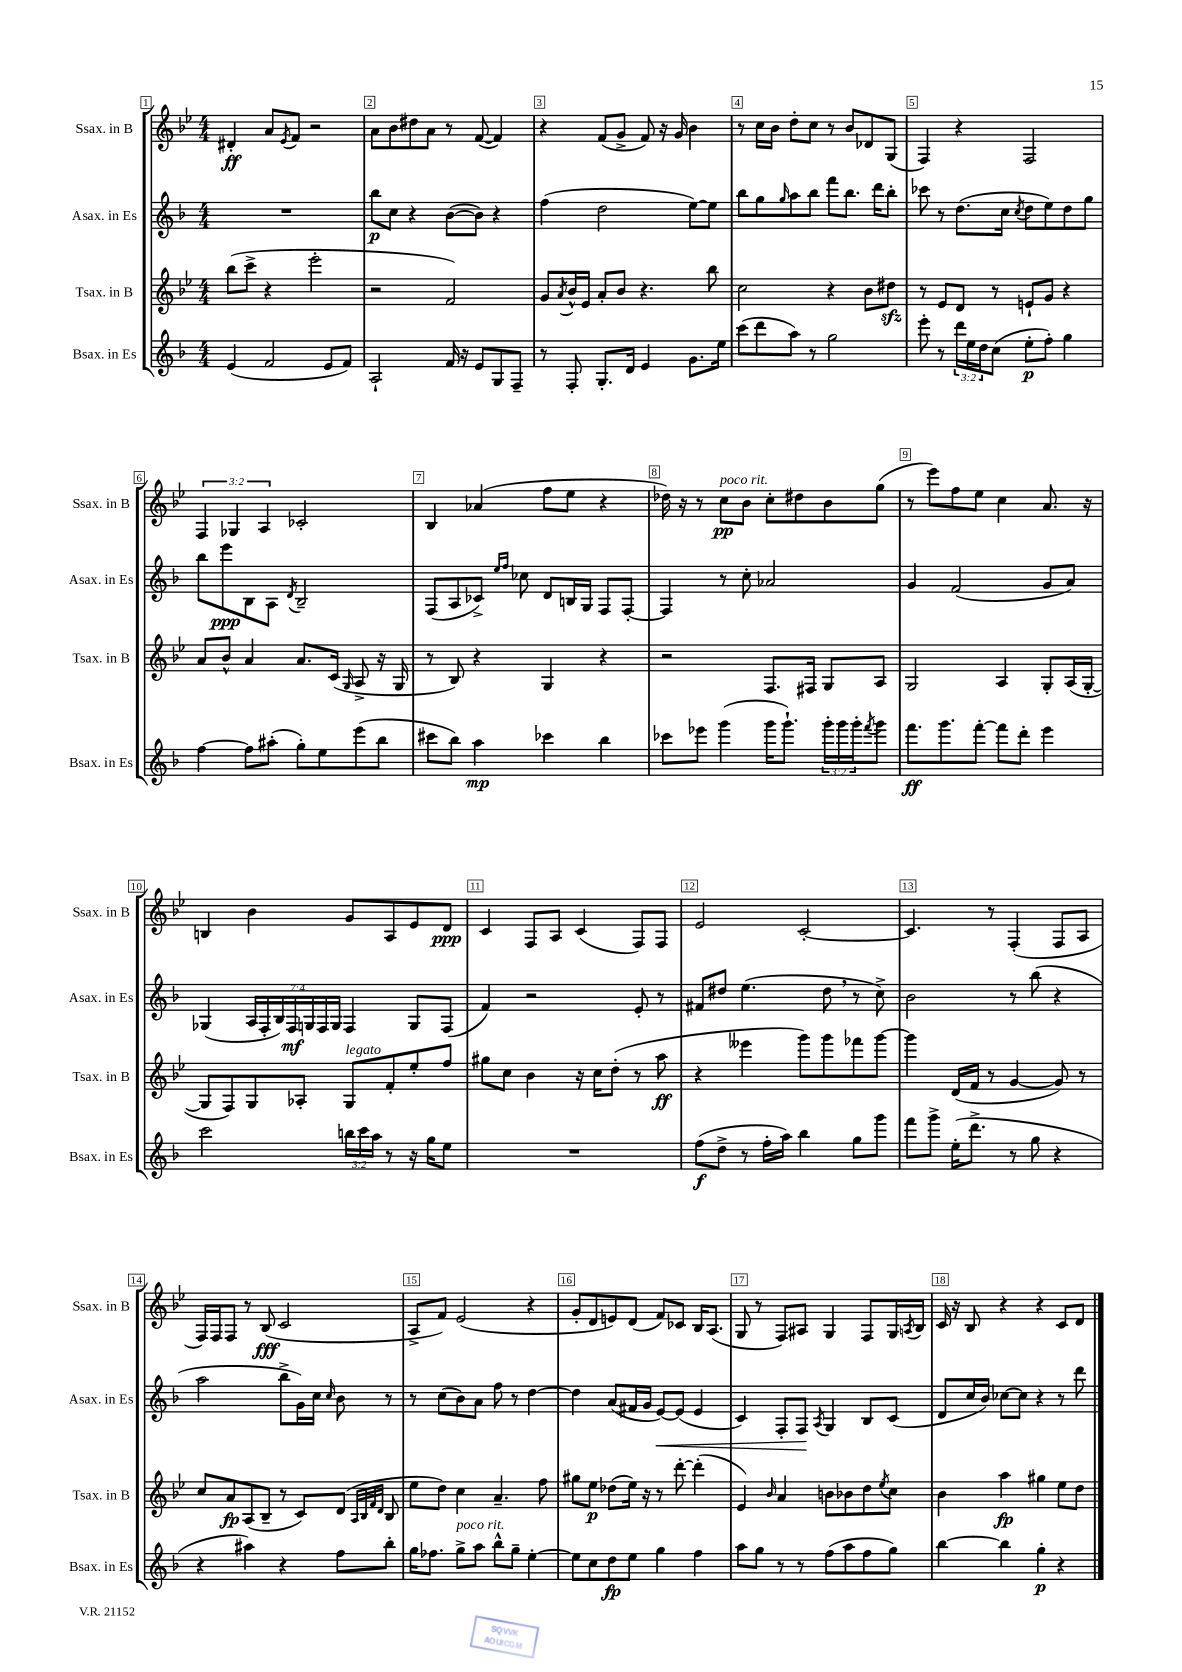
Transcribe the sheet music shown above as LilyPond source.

<<
\new StaffGroup <<
\new Staff = "s0" \with { instrumentName = "Ssax. in B" shortInstrumentName = "Ssax. in B" } {
    \clef treble \key bes \major \numericTimeSignature \time 4/4 \override Staff.TupletNumber.text = #tuplet-number::calc-fraction-text
    dis'4-.\ff a'8 \acciaccatura { ees'8 } f'8 r2 |
    a'8 bes'8 dis''8 a'8 r8 f'8~( f'4) |
    r4 f'8( g'8-> f'8) r16 g'16 bes'4 |
    r8 c''16 bes'16 d''8-. c''8 r8 bes'8 des'8 g8( |
    f4) r4 f2 |
    \tuplet 3/2 { f4 ges4 a4 } ces'2-. |
    bes4 aes'4( f''8 ees''8 r4 |
    des''16) r16 r8 c''8\pp^\markup { \italic "poco rit." } bes'8 c''8-. dis''8 bes'8 g''8( |
    r8 ees'''8) f''8 ees''8 c''4 a'8. r16 |
    b4 bes'4 g'8 a8 ees'8 d'8\ppp |
    c'4 f8 a8 c'4( f8) f8 |
    ees'2 c'2~-. |
    c'4. r8 f4-.( f8 a8 |
    f16) f16 f8 r8 bes8\fff( c'2 |
    a8-> f'8) ees'2( r4 |
    g'8-. d'8 e'8) d'8( f'8) ces'8 bes16 a8.( |
    g8 r8 f8) ais8 g4 f8 g16 \acciaccatura { a8 } bes16 |
    c'16 r16 bes8 r4 r4 c'8 d'8 \bar "|." |
}
\new Staff = "s1" \with { instrumentName = "Asax. in Es" shortInstrumentName = "Asax. in Es" } {
    \clef treble \key f \major \numericTimeSignature \time 4/4 \override Staff.TupletNumber.text = #tuplet-number::calc-fraction-text
    R1 |
    bes''8\p c''8 r4 bes'8~( bes'8) r4 |
    f''4( d''2 e''8~) e''8 |
    bes''8 g''8 \grace { g''16 } a''8 bes''8 f'''8 bes''8. d'''16 bes''8-. |
    ces'''8 r8 d''8.( c''16 \acciaccatura { c''8 } d''8 e''8) d''8 g''8 |
    bes''8 e'''8\ppp bes8 a8 \acciaccatura { d'8 } bes2-- |
    f8( a8 ces'8->) \grace { e''16 f''16 } ces''8 d'8 b16 g16 f8 f8~-. |
    f4 r8 c''8-. aes'2 |
    g'4 f'2( g'8 a'8) |
    ges4( \tuplet 7/4 { a16 f16-. bes16) f16\mf g16 f16 g16 } f4 g8 f8( |
    f'4) r2 e'8-. r8 |
    fis'8 dis''8 e''4.( dis''8 \breathe r8 c''8->) |
    bes'2 r8 bes''8( r4 |
    a''2 bes''8-> g'16) c''16 \grace { c''16 } bes'8 r8 |
    r8 c''8( bes'8) a'8 f''8 r8 d''4~ |
    d''4 a'8( fis'16 g'16 e'8~\<) e'8( e'4 |
    c'4) f8-. f8\! \acciaccatura { a8 } g4 bes8 c'8( |
    d'8 c''16 bes'16) ces''8~ ces''8 r4 r8 d'''8 \bar "|." |
}
\new Staff = "s2" \with { instrumentName = "Tsax. in B" shortInstrumentName = "Tsax. in B" } {
    \clef treble \key bes \major \numericTimeSignature \time 4/4
    bes''8( c'''8-> r4 ees'''2-. |
    r2 f'2) |
    g'8 \acciaccatura { a'8 } bes'16-^ ees'16 a'8-. bes'8 r4. bes''8 |
    c''2 r4 bes'8 dis''8\sfz |
    r8 ees'8 d'8 r8 e'8-! g'8 r4 |
    a'8 bes'8-^ a'4 a'8. c'16( \grace { g16 } a8-> r16 g16 |
    r8 bes8) r4 g4 r4 |
    r2 f8. fis16 g8 a8 |
    g2 a4 g8-. a16( g16~-. |
    g8 f8) g8 aes8-. g8^\markup { \italic "legato" } f'8-. ees''8-. f''8 |
    gis''8 c''8 bes'4 r16 c''16 d''8-.( r8 a''8\ff |
    r4 eeses'''4 g'''8) g'''8 fes'''8 g'''8~ |
    g'''4 d'16( f'16 r8 g'4~ g'8) r8 |
    c''8 a'8\fp a8( bes8-- r8 c'8) d'8( \grace { a32 bes32 f'32 d'32 } bes8 |
    ees''8 d''8) c''4 a'4.-- f''8 |
    gis''8 ees''8\p des''8( ees''16) r16 r8 d'''8~-. d'''4-.( |
    ees'4) \grace { bes'16 } a'4 b'8 bes'8 d''8 \acciaccatura { ees''8 } c''8 |
    bes'4 a''4\fp gis''4 ees''8 d''8 \bar "|." |
}
\new Staff = "s3" \with { instrumentName = "Bsax. in Es" shortInstrumentName = "Bsax. in Es" } {
    \clef treble \key f \major \numericTimeSignature \time 4/4 \override Staff.TupletNumber.text = #tuplet-number::calc-fraction-text
    e'4( f'2 e'8 f'8) |
    a2-! f'16 r16 e'8 g8 f8-- |
    r8 f8-. g8.-. d'16 e'4 g'8. e''16 |
    c'''8( d'''8 a''8) r8 g''2 |
    e'''8-. r8 \tuplet 3/2 { d'''16 e''16 d''16 } c''8( e''8-.\p f''8-.) g''4 |
    f''4~ f''8 ais''8-.( g''8-.) e''8 e'''8( bes''8 |
    cis'''8 bes''8) a''4\mp ces'''4 bes''4 |
    ces'''8 ees'''8 g'''4( g'''16 g'''8.-!) \tuplet 3/2 { g'''16-. g'''16 g'''16-. } \acciaccatura { f'''8 } g'''8 |
    f'''8.\ff g'''8. f'''8~-. f'''8 d'''8-. e'''4 |
    c'''2 \tuplet 3/2 { b''16 c'''16 a''16 } r8 r16 g''16 e''8 |
    R1 |
    f''8\f( d''8-> r8 f''16-. a''16) bes''4 g''8 g'''8 |
    f'''8 g'''8-> e''16-.( d'''8.-> r8 g''8 r4 |
    r4 ais''4) r4 f''8 bes''8-. |
    g''16 fes''8. g''8->^\markup { \italic "poco rit." } a''8 bes''8-^ g''8-- e''4~-. |
    e''8 c''8 d''8\fp e''8 g''4 f''4 |
    a''8 g''8 r8 r8 f''8( a''8 f''8 g''8) |
    bes''4~ bes''4 g''4-.\p r4 \bar "|." |
}
>>
>>
\layout { \context { \Score \override BarNumber.break-visibility = ##(#f #t #t) barNumberVisibility = #all-bar-numbers-visible \override BarNumber.stencil = #(make-stencil-boxer 0.1 0.3 ly:text-interface::print) } }
